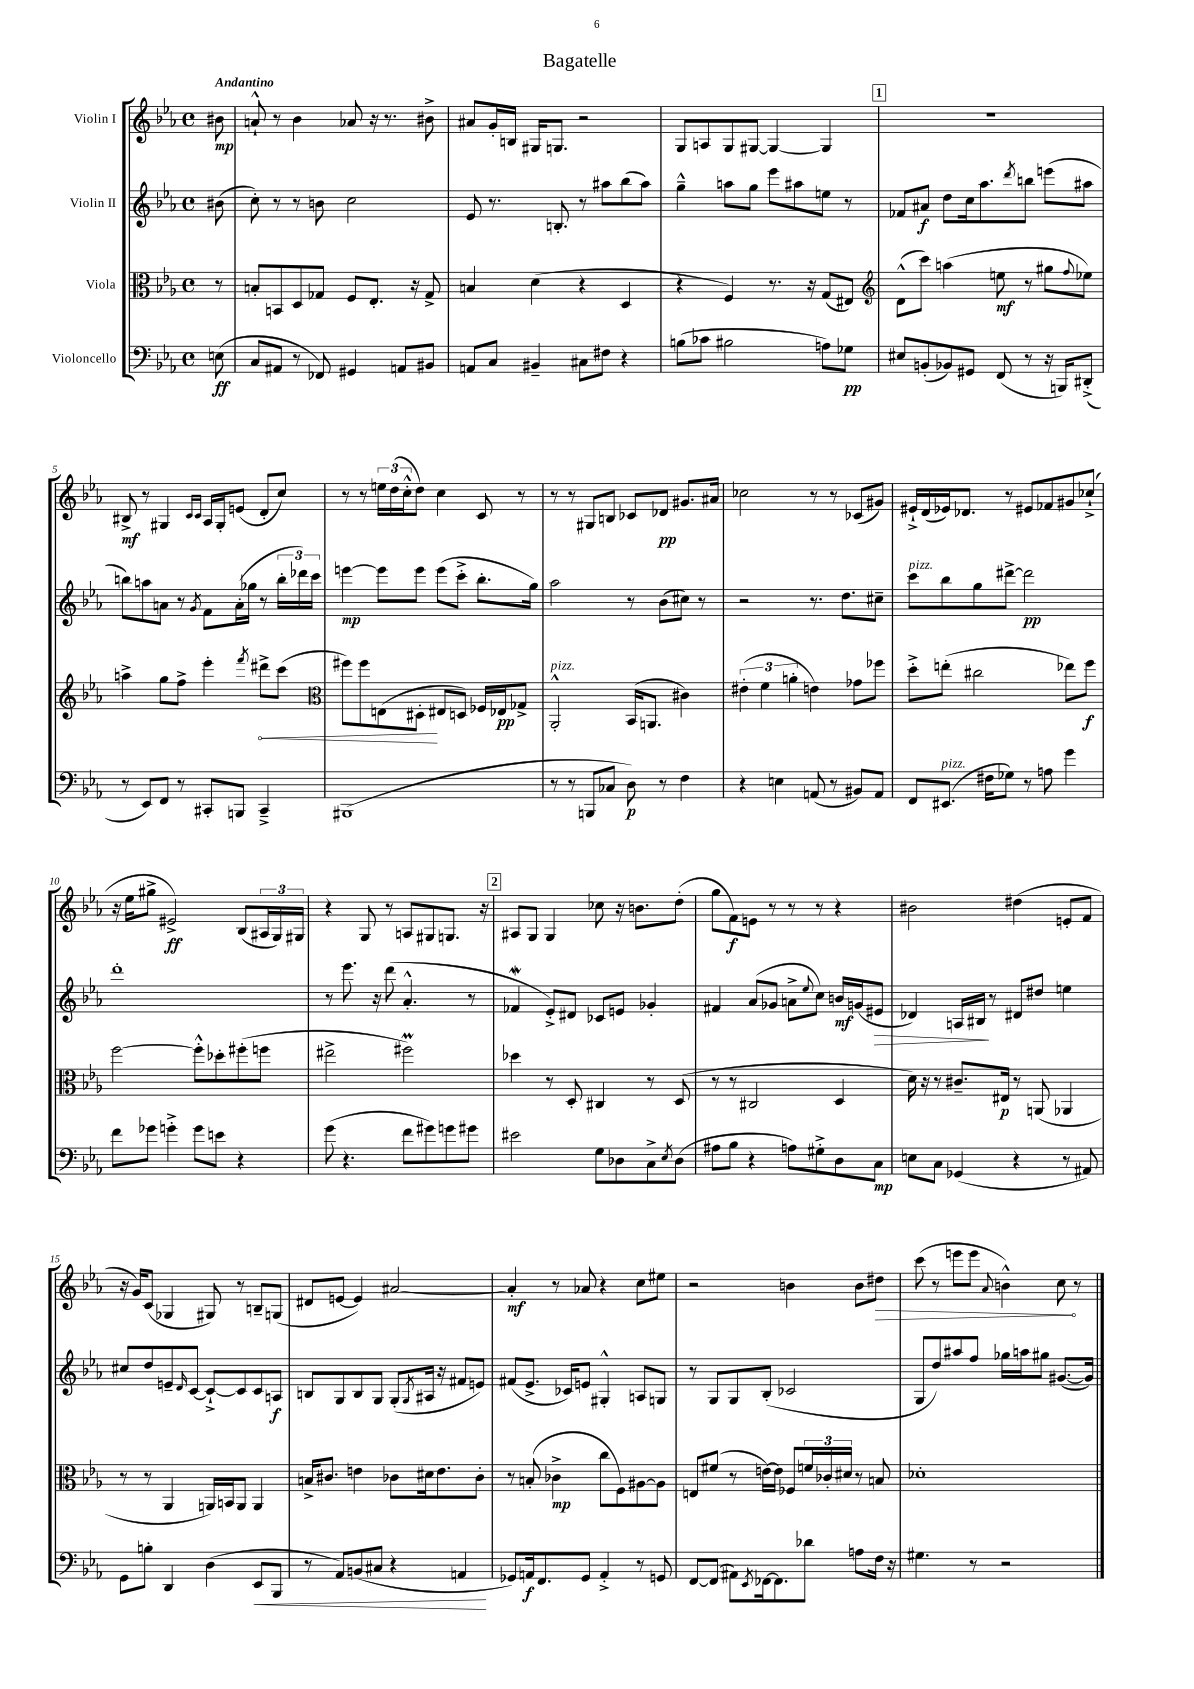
\header { title = "Bagatelle" }
<<
\new StaffGroup <<
\new Staff = "s0" \with { instrumentName = "Violin I" } {
    \clef treble \key ees \major \defaultTimeSignature \time 4/4 \partial 8 \tempo "Andantino"
    bis'8\mp |
    a'8-!-^ r8 bes'4 aes'8 r16 r8. bis'8-> |
    ais'8 g'16-. b16 gis16 g8. r2 |
    g8 a8 g8 gis8~ gis4~ gis4 |
    \mark \markup { \box "1" } R1 |
    bis8->\mf r8 gis4 \grace { c'16 c'16 } aes16 gis16-. e'8( d'8-. c''8) |
    r8 r8 \tuplet 3/2 { e''16 d''16( c''16-.-^ } d''8) c''4 c'8 r8 |
    r8 r8 gis8 b8 ces'8 des'8\pp gis'8. ais'16 |
    ces''2 r8 r8 ces'8( gis'8) |
    eis'16-!-> d'16( ees'16) des'8. r8 eis'8 fes'8 gis'8 ces''8-!->( |
    r16 ees''16 gis''8-> eis'2->\ff) bes8( \tuplet 3/2 { ais16 g16) gis16 } |
    r4 g8 r8 a8 gis8 g8. r16 |
    \mark \markup { \box "2" } ais8 g8 g4 ces''8 r16 b'8. d''8-.( |
    g''8 f'8\f) e'8 r8 r8 r8 r4 |
    bis'2 dis''4( e'8-. f'8 |
    r16 g'16) c'8( ges4 gis8) r8 b8-- g8( |
    dis'8 e'8~ e'4) ais'2~ |
    ais'4-.\mf r8 aes'8 r4 c''8 eis''8 |
    r2 b'4 b'8 \once \override Hairpin.circled-tip = ##t dis''8\> |
    c'''8( r8 e'''8 e'''8 \appoggiatura { aes'8 } b'4-^) c''8\! r8 \bar "|." |
}
\new Staff = "s1" \with { instrumentName = "Violin II" } {
    \clef treble \key ees \major \defaultTimeSignature \time 4/4 \partial 8
    bis'8( |
    c''8-.) r8 r8 b'8 c''2 |
    ees'8 r8. b8.-. r8 ais''8 bes''8( ais''8) |
    g''4---^ a''8 g''8 ees'''8 ais''8 e''8 r8 |
    \mark \markup { \box "1" } fes'8 ais'8\f d''8 c''16 aes''8. \acciaccatura { d'''8 } b''8 e'''8( ais''8 |
    b''8) a''8 a'8 r8 \acciaccatura { g'8 } f'8 a'16-.( ges''16 r8 \tuplet 3/2 { b''16-. des'''16) c'''16 } |
    e'''4~\mp e'''8 e'''8 e'''8( c'''8-.-> bes''8.-. g''16) |
    aes''2 r8 bes'8( cis''8) r8 |
    r2 r8. d''8. cis''8-- |
    c'''8^\markup { \italic "pizz." } bes''8 g''8 dis'''8~-> dis'''2\pp |
    d'''1-. |
    r8 ees'''8. r16 d'''8( aes'4.-.-^ r8 |
    \mark \markup { \box "2" } fes'4\mordent ees'8-.->) dis'8 ces'8 e'8 ges'4-. |
    fis'4 aes'8( ges'8 a'8-> \appoggiatura { ees''8 } c''8) b'16\mf g'16( eis'8\> |
    des'4) a16 bis16\! r8 dis'8 dis''8 e''4 |
    cis''8 d''8 e'8-- \grace { d'16 } c'8~ c'8~-!-> c'8 c'8 a8\f |
    b8 g8 b8 g8 g8-.( \acciaccatura { g8 } ais16 r16 fis'8 e'8) |
    fis'8( ees'8.-> ces'16) e'8 gis4-.-^ a8 g8 |
    r8 g8 g8 bes8-.( ces'2 |
    g8 d''8) ais''8 f''8 ges''16 a''16 gis''8 gis'8.~( gis'16) \bar "|." |
}
\new Staff = "s2" \with { instrumentName = "Viola" } {
    \clef alto \key ees \major \defaultTimeSignature \time 4/4 \partial 8
    r8 |
    b8-. b,8 d8 ges8 f8 ees8.-. r16 ges8-> |
    b4 d'4( r4 d4 |
    r4 f4) r8. r16 g8( eis8) |
    \mark \markup { \box "1" } \clef treble d'8-^( c'''8) a''4( e''8\mf r8 gis''8 \appoggiatura { f''8 } ees''8) |
    a''4-> g''8 f''8-> ees'''4-. \acciaccatura { f'''8 } \once \override Hairpin.circled-tip = ##t dis'''8->\< c'''8( |
    \clef alto fis''8) fis''8 e8( dis8-.\! eis8 d8) fes16 ees16\pp ges8-> |
    aes,2-.-^^\markup { \italic "pizz." } bes,16( a,8. cis'4) |
    \tuplet 3/2 { eis'4-.( f'4 a'4-. } e'4) ges'8 fes''8 |
    d''8-.-> e''8-.( cis''2 ees''8) f''8\f |
    f''2~ f''8-.-^ des''8-. fis''8-.( f''8 |
    eis''2-> fis''2\prall) |
    \mark \markup { \box "2" } des''4 r8 d8-. cis4 r8 d8( |
    r8 r8 cis2 d4 |
    d'16) r16 r8 cis'8.-- eis16\p r8 a,8( aes,4 |
    r8 r8 aes,4 a,16) b,16 a,8 a,4 |
    b16-> cis'8. e'4 ces'8 dis'16 e'8. ces'8-. |
    r8 b8-.( ces'4->\mp c''8 f8) ais8~ ais8 |
    e8 fis'8( r8 e'16~) e'16 fes8 \tuplet 3/2 { f'16 ces'16-. dis'16 } r8 b8 |
    des'1-. \bar "|." |
}
\new Staff = "s3" \with { instrumentName = "Violoncello" } {
    \clef bass \key ees \major \defaultTimeSignature \time 4/4 \partial 8
    e8\ff( |
    c8 ais,8 r8 fes,8) gis,4 a,8 bis,8 |
    a,8 c8 bis,4-- cis8 fis8 r4 |
    b8( ces'8 bis2 a8) ges8\pp |
    \mark \markup { \box "1" } eis8 b,8-.( bes,8) gis,8 f,8( r8 r16 b,,16) dis,8-.->( |
    r8 ees,8) f,8 r8 cis,8-. b,,8 cis,4---> |
    bis,,1( |
    r8 r8 b,,8 ces8 d8\p) r8 f4 |
    r4 e4 a,8( r8 bis,8) a,8 |
    f,8 eis,8.^\markup { \italic "pizz." }( fis16 ges8) r8 a8 g'4 |
    f'8 ges'8 g'4-.-> g'8 e'8 r4 |
    g'8( r4. f'8 gis'8) g'8 gis'8 |
    \mark \markup { \box "2" } eis'2 g8 des8 c8-> \acciaccatura { ees8 } des8( |
    ais8 bes8 r4 a8) gis8-.-> d8 c8\mp |
    e8 c8 ges,4( r4 r8 ais,8) |
    g,8 b8-. d,4 d4( ees,8\< bes,,8 |
    r8 aes,8) b,8( cis8 r4 a,4\! |
    ges,8) a,16\f f,8. ges,8 a,4-.-> r8 g,8 |
    f,8~ f,8( ais,8) \acciaccatura { ees,8 } fes,16~ fes,8. des'8 a8 f16 r16 |
    gis4. r8 r2 \bar "|." |
}
>>
>>
